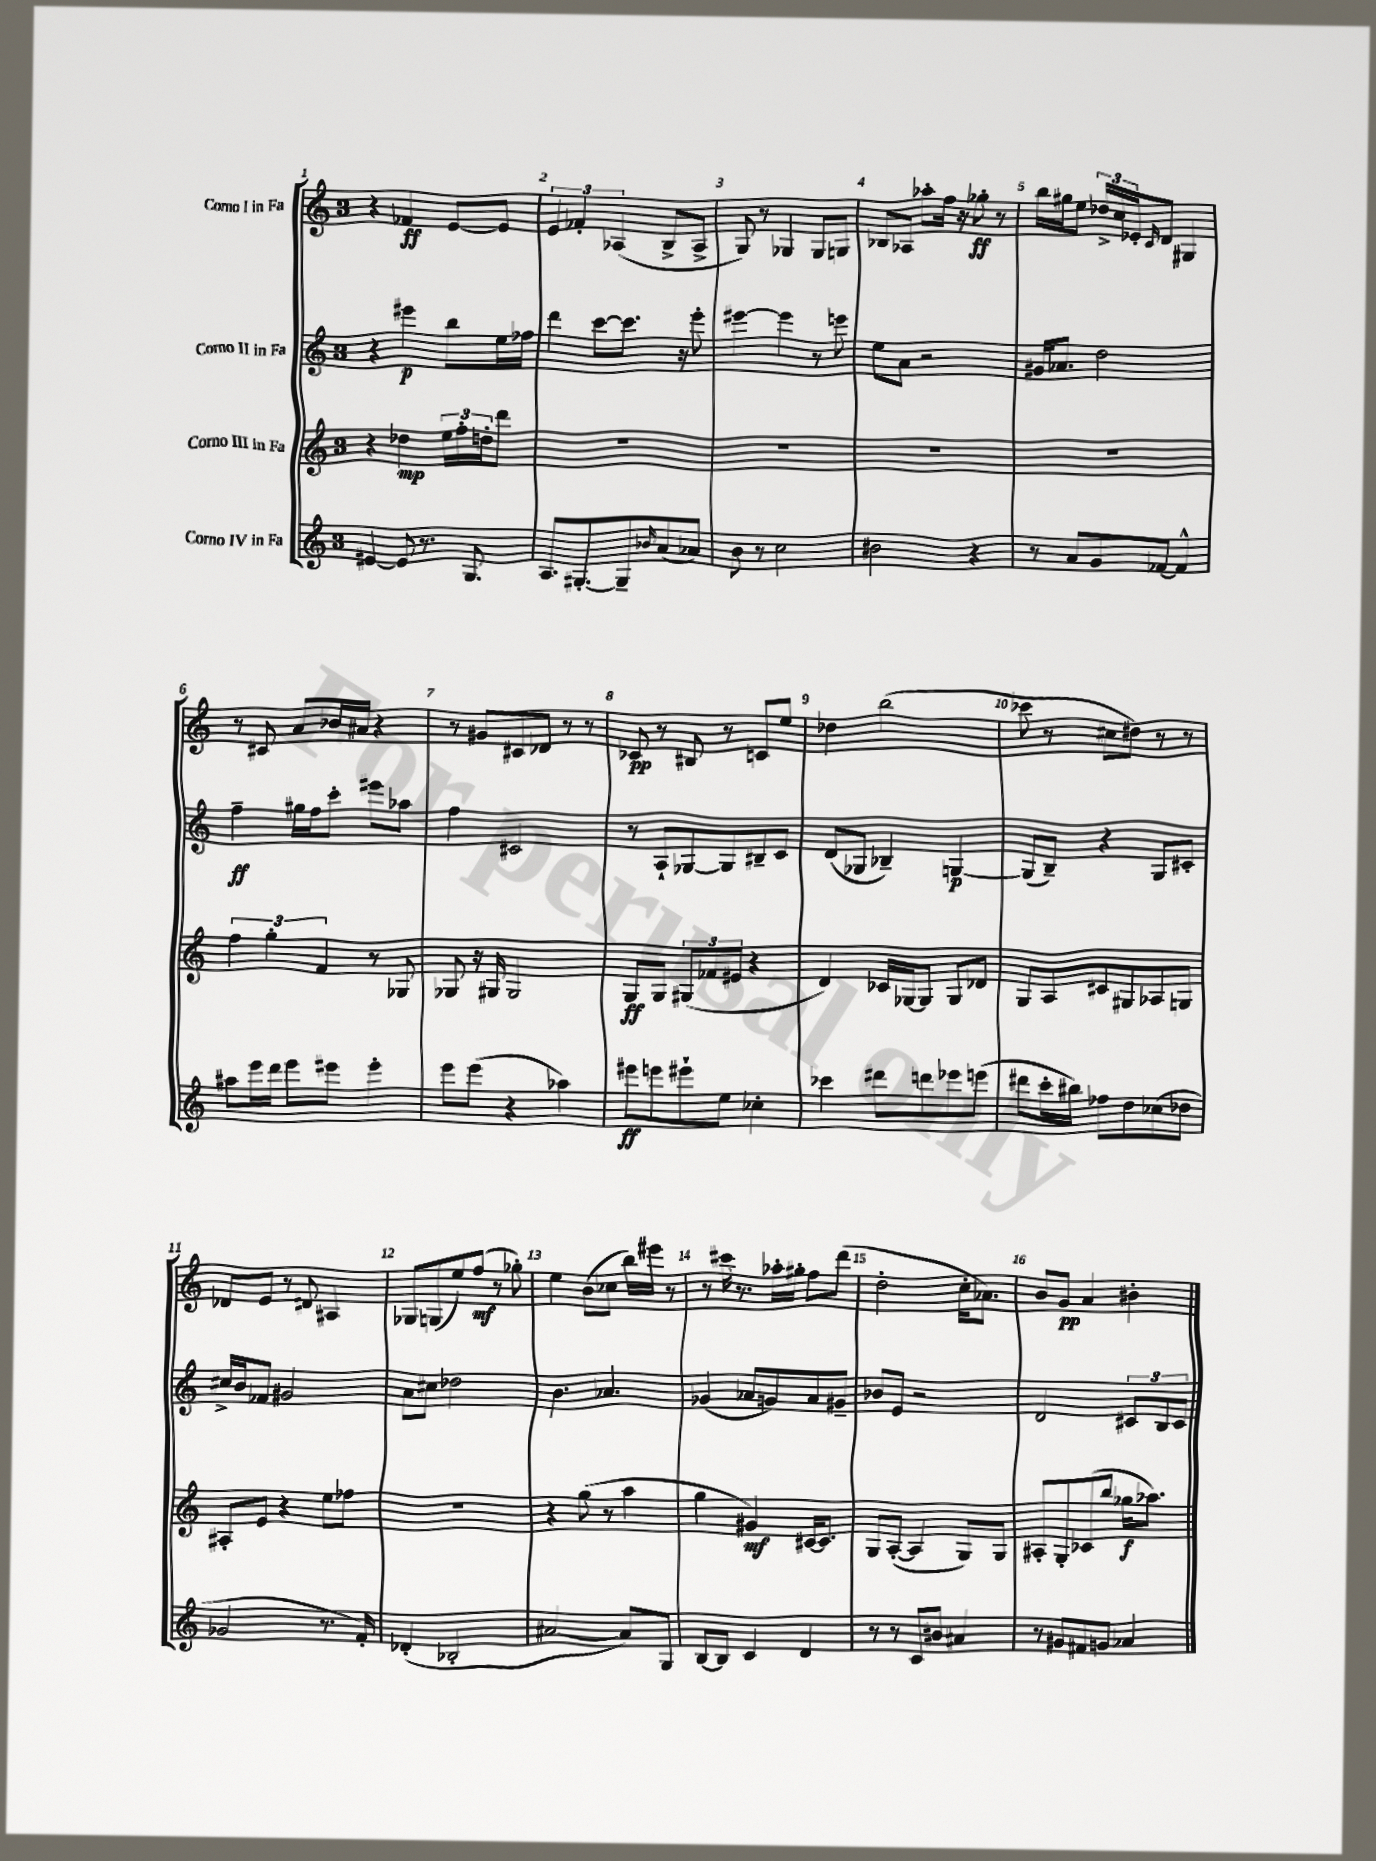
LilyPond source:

<<
\new StaffGroup <<
\new Staff = "s0" \with { instrumentName = "Corno I in Fa" } {
    \clef treble \key c \major \once \override Staff.TimeSignature.style = #'single-digit \time 3/4
    r4 fes'4\ff e'8~ e'8 |
    \tuplet 3/2 { e'4 fes'4-. aes4( } b8-> aes8-> |
    g8) r8 ges4 ges8 g8 |
    bes8 aes8 aes''8-. f''16 r16 ges''8-.\ff r8 |
    b''16 gis''16 e''8 \tuplet 3/2 { des''16-> c''16 ees'16-. } \grace { c'16 } d'8 gis4 |
    r8 cis'8 a'8 bes'16 ais'16 r4 |
    r8 gis'8 cis'8 des'8 r8 r8 |
    ces'8\pp r8 bis8 r8 c'8 e''8 |
    des''4 b''2( |
    ces'''8 r8 cis''8 dis''8) r8 r8 |
    des'8 e'8 r8 dis'8 ais4 |
    ges8 g8( e''8) f''8\mf( r8 ges''8-.) |
    e''4 b'8( ces''8 b''16) eis'''16 r8 |
    r8 cis'''16 r8. aes''16-. gis''16-. f''8 d'''8( |
    d''2-. c''16-. aes'8.) |
    b'8 g'8\pp a'4 bis'4-. \bar "|." |
}
\new Staff = "s1" \with { instrumentName = "Corno II in Fa" } {
    \clef treble \key c \major \once \override Staff.TimeSignature.style = #'single-digit \time 3/4
    r4 eis'''4\p b''8 e''16 fes''16 |
    d'''4 c'''8~ c'''8. r16 e'''8-. |
    eis'''4~ eis'''4 r8 e'''8 |
    e''8 a'8 r2 |
    gis'16 aes'8. d''2 |
    f''4--\ff gis''16 f''16 c'''8-. eis'''8 aes''8 |
    f''4 cis'2 |
    r8 a8-! ges8~ ges8 bis8-- c'8 |
    d'8( ges8 bes4--) g4~\p |
    g8( b8--) r4 g8 cis'8-. |
    cis''16-> b'16 fes'8 gis'2 |
    a'8 cis''8 des''2 |
    b'4. aes'4. |
    ges'4( aes'8 g'8) aes'8 gis'8-- |
    bes'8 e'8 r2 |
    d'2 \tuplet 3/2 { cis'8 b8 cis'8 } \bar "|." |
}
\new Staff = "s2" \with { instrumentName = "Corno III in Fa" } {
    \clef treble \key c \major \once \override Staff.TimeSignature.style = #'single-digit \time 3/4
    r4 des''4\mp \tuplet 3/2 { e''16 f''16-. d''16-. } d'''8 |
    R2. |
    R2. |
    R2. |
    R2. |
    \tuplet 3/2 { f''4 g''4-. f'4 } r8 ges8 |
    ges8 r16 gis16 gis2 |
    g8\ff g8 \tuplet 3/2 { gis8( fes'8 eis'8 } r4 |
    d'4) ces'16 ges16~ ges8 ges8 des'8 |
    g8 a8 cis'8 gis8 aes8 g8 |
    ais8-. e'8 r4 e''8 fes''8 |
    R2. |
    r4 g''8( r8 a''4 |
    g''4 gis'4\mf) cis'16~ cis'8. |
    g8 a8~-.( a4 g8) g8 |
    ais8-. g8-. ces'8( b''8 ges''16\f aes''8.) \bar "|." |
}
\new Staff = "s3" \with { instrumentName = "Corno IV in Fa" } {
    \clef treble \key c \major \once \override Staff.TimeSignature.style = #'single-digit \time 3/4
    eis'4~ eis'8 r8. g8. |
    a8. gis8.~-. gis8-- \grace { bes'16 } a'8( aes'8) |
    b'8 r8 c''2 |
    bis'2 r4 |
    r8 a'8 g'8 fes'8~ fes'4-^ |
    ais''8 e'''16 d'''16 e'''8 eis'''8 eis'''4-. |
    e'''8 e'''8( r4 aes''4) |
    eis'''8\ff e'''8 eis'''8-! e''8 ces''4-. |
    ces'''4 dis'''8 d'''8 ees'''8 e'''8( |
    dis'''8 c'''16-. bis''16) fes''8 d''8 ces''8( des''8 |
    ges'2 r8. f'16-.) |
    des'4-.( bes2-. |
    ais'2~ ais'8) g8 |
    b8~ b8 c'4 d'4 |
    r8 r8 c'8 bis'8 ais'4 |
    r8 gis'8 fis'8 g'8 aes'4 \bar "|." |
}
>>
>>
\layout { \context { \Score \override BarNumber.break-visibility = ##(#f #t #t) barNumberVisibility = #all-bar-numbers-visible } }
